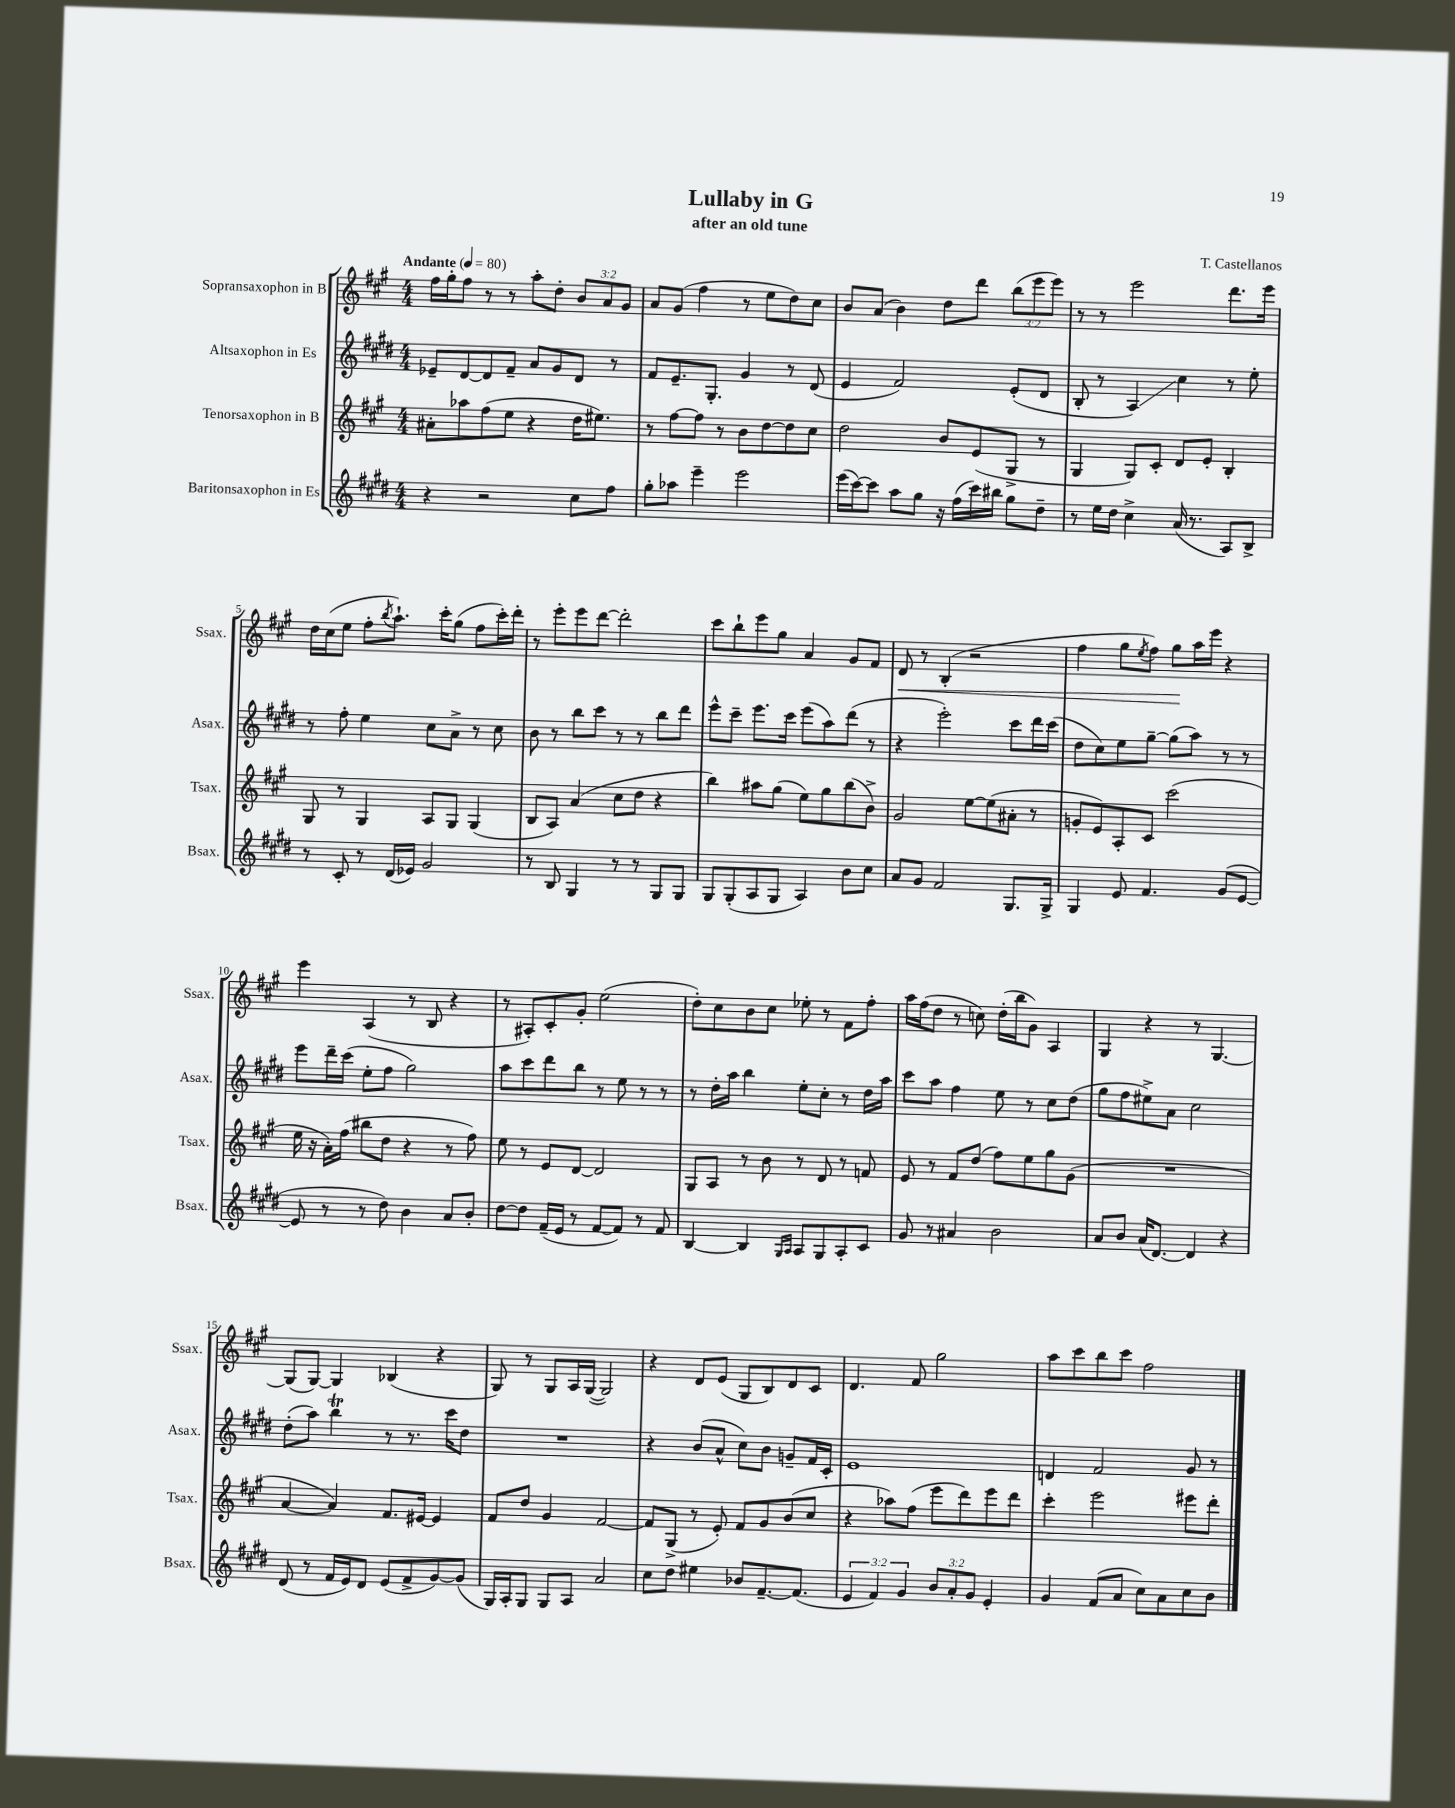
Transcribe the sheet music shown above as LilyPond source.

\header { title = "Lullaby in G" composer = "T. Castellanos" subtitle = "after an old tune" }
<<
\new StaffGroup <<
\new Staff = "s0" \with { instrumentName = "Sopransaxophon in B" shortInstrumentName = "Ssax." } {
    \clef treble \key a \major \numericTimeSignature \time 4/4 \override Staff.TupletNumber.text = #tuplet-number::calc-fraction-text \tempo "Andante" 4 = 80
    fis''16 gis''16-. fis''8 r8 r8 a''8-. d''8-. \tuplet 3/2 { b'8 a'8 gis'8 } |
    a'8 gis'8( fis''4 r8 e''8 d''8) cis''8 |
    b'8 a'8( b'4) d''8 d'''8 \tuplet 3/2 { b''8( e'''8 e'''8) } |
    r8 r8 e'''2 d'''8. e'''16 |
    d''16 cis''16( e''8 fis''8-. \acciaccatura { b''8 } a''8.-!) cis'''16-. gis''8( fis''8 cis'''16-.) d'''16-. |
    r8 e'''8-. e'''8 d'''8~ d'''2-. |
    cis'''8 b''8-! e'''8 gis''8 a'4 gis'8 fis'8 |
    d'8\< r8 b4-.( r2 |
    fis''4 gis''8 \acciaccatura { e''8 } fis''8) gis''8\! a''16 e'''16 r4 |
    e'''4 a4( r8 b8 r4 |
    r8 ais8-.) cis'8-. gis'8-. e''2( |
    d''8-.) cis''8 b'8 cis''8 ees''8-. r8 fis'8 fis''8-. |
    a''16 fis''16( d''8 r8 c''8) d''16-.( b''16 gis'8) a4 |
    gis4 r4 r8 gis4.~ |
    gis8( gis8~) gis4 bes4( r4 |
    gis8) r8 gis8 a16 gis16~( gis2) |
    r4 d'8 e'8( gis8 b8) d'8 cis'8 |
    d'4. fis'8 gis''2 |
    a''8 cis'''8 b''8 cis'''8 fis''2 \bar "|." |
}
\new Staff = "s1" \with { instrumentName = "Altsaxophon in Es" shortInstrumentName = "Asax." } {
    \clef treble \key e \major \numericTimeSignature \time 4/4
    ees'8-- dis'8~ dis'8 fis'8-- a'8 gis'8 dis'8 r8 |
    fis'8 e'8.-- gis8.-. gis'4 r8 dis'8( |
    e'4 fis'2) e'8-.( dis'8 |
    b8-. r8 a4\glissando) cis''4 r8 e''8-. |
    r8 fis''8-. e''4 cis''8 a'8-> r8 cis''8 |
    b'8 r8 b''8 cis'''8 r8 r8 b''8 dis'''8 |
    e'''8-^ cis'''8-- e'''8. cis'''16 e'''8( a''8) dis'''8( r8 |
    r4 e'''2-.) cis'''8 dis'''16 cis'''16( |
    dis''8 cis''8) e''8 gis''8~-- gis''8( a''8) r8 r8 |
    e'''8 dis'''16-- cis'''16( e''8-. fis''8 gis''2) |
    a''8 cis'''8 dis'''8 b''8 r8 e''8 r8 r8 |
    r8 dis''16-. a''16 b''4 e''8-. cis''8-. r8 dis''16 a''16 |
    cis'''8 a''8 fis''4 e''8 r8 cis''8 dis''8( |
    gis''8 fis''8 eis''8->) a'8 cis''2 |
    dis''8-.( a''8) b''4\trill r8 r8. cis'''16 dis''8 |
    R1 |
    r4 b'8( a'8-^ cis''8) b'8 g'8-- fis'16 cis'16-. |
    e'1 |
    d'4 fis'2 gis'8 r8 \bar "|." |
}
\new Staff = "s2" \with { instrumentName = "Tenorsaxophon in B" shortInstrumentName = "Tsax." } {
    \clef treble \key a \major \numericTimeSignature \time 4/4
    ais'8-. aes''8 fis''8( e''8 r4 d''16 eis''8.) |
    r8 fis''8~ fis''8 r8 b'8 d''8~ d''8 cis''8 |
    d''2 b'8 e'8( gis8-> r8 |
    gis4 gis8) cis'8-. d'8 e'8-. b4-. |
    gis8 r8 gis4 a8 gis8 gis4( |
    b8 a8) a'4( cis''8 d''8 r4 |
    b''4) ais''8 gis''8( e''8) gis''8 b''8( b'8->) |
    gis'2 e''8~ e''8( ais'8-. r8 |
    g'8-. e'8) a8-. cis'8 cis'''2( |
    e''16 r16 a'16-.) fis''16( bis''8 d''8 r4 r8 fis''8) |
    e''8 r8 e'8 d'8~ d'2 |
    gis8 a8 r8 b'8 r8 d'8 r8 f'8 |
    e'8 r8 fis'8 d''8( fis''8) e''8 gis''8 gis'8( |
    R1 |
    a'4~ a'4) fis'8. eis'16~ eis'4 |
    fis'8 d''8 gis'4 fis'2~ |
    fis'8 gis8->( r8 e'8-.) fis'8 gis'8 b'8( cis''8 |
    r4 aes''8) fis''8( e'''8 d'''8) e'''8 d'''8 |
    cis'''4-. e'''2 eis'''8 d'''8-. \bar "|." |
}
\new Staff = "s3" \with { instrumentName = "Baritonsaxophon in Es" shortInstrumentName = "Bsax." } {
    \clef treble \key e \major \numericTimeSignature \time 4/4 \override Staff.TupletNumber.text = #tuplet-number::calc-fraction-text
    r4 r2 cis''8 fis''8 |
    gis''8-. aes''8 e'''4-- e'''2 |
    e'''16( cis'''16~) cis'''8 a''8 gis''8 r16 fis''16( cis'''16) bis''16 gis''8 dis''8-- |
    r8 e''16 dis''16 cis''4-> a'16( r8. a8) b8-> |
    r8 cis'8-. r8 dis'16( ees'16) gis'2 |
    r8 b8 gis4 r8 r8 gis8 gis8 |
    gis8 gis8-.( a8 gis8 a4) b'8 cis''8 |
    a'8 gis'8 fis'2 gis8. gis16-> |
    gis4 e'8 fis'4. gis'8( e'8~ |
    e'8 r8 r8 dis''8) b'4 a'8 b'8-. |
    dis''8~ dis''8 fis'16--( e'16 r8 fis'8~ fis'8) r8 fis'8 |
    b4~ b4 \grace { gis16 a16 } a8 gis8 a8-. cis'8 |
    gis'8 r8 ais'4 b'2 |
    a'8 b'8 a'16( dis'8.~) dis'4 r4 |
    dis'8( r8 fis'16 e'16) dis'8 e'8( fis'8-> gis'8~) gis'8( |
    gis16) a16-. gis8 gis8 a8 a'2 |
    cis''8 dis''8 eis''4 bes'8 fis'8.~-- fis'8.( |
    \tuplet 3/2 { e'4 fis'4) gis'4 } \tuplet 3/2 { b'8 a'8-. gis'8 } e'4-. |
    gis'4 fis'8( a'8 cis''8) a'8 cis''8 b'8 \bar "|." |
}
>>
>>
